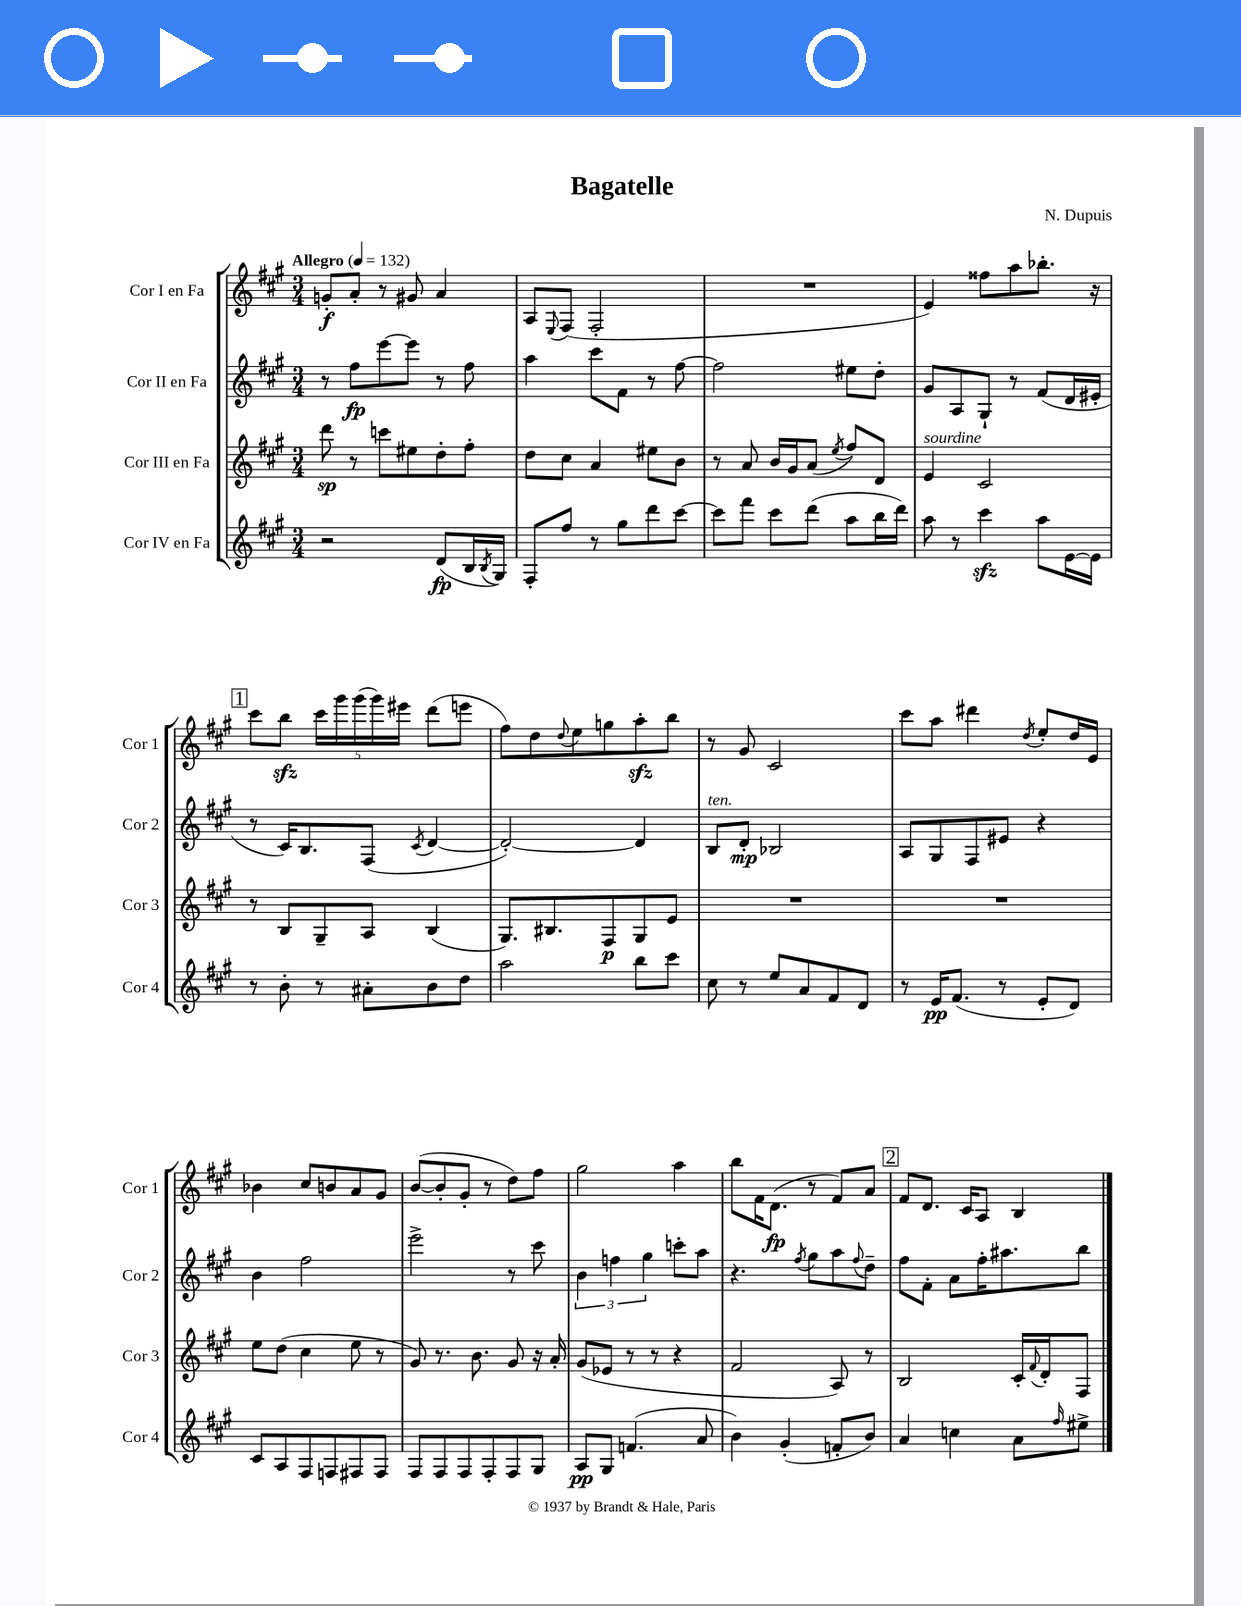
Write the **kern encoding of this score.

**kern	**dynam	**kern	**dynam	**kern	**dynam	**kern	**dynam
*part4	*part4	*part3	*part3	*part2	*part2	*part1	*part1
*staff4	*staff4	*staff3	*staff3	*staff2	*staff2	*staff1	*staff1
*I"Cor IV en Fa	*	*I"Cor III en Fa	*	*I"Cor II en Fa	*	*I"Cor I en Fa	*
*I'Cor 4	*	*I'Cor 3	*	*I'Cor 2	*	*I'Cor 1	*
*clefG2	*	*clefG2	*	*clefG2	*	*clefG2	*
*k[f#c#g#]	*	*k[f#c#g#]	*	*k[f#c#g#]	*	*k[f#c#g#]	*
*M3/4	*	*M3/4	*	*M3/4	*	*M3/4	*
*MM132	*	*MM132	*	*MM132	*	*MM132	*
=1	=1	=1	=1	=1	=1	=1	=1
!	!	!	!	!	!	!LO:TX:a:B:t=Allegro	!
2r	.	8ddd\	sp	8r	.	8gn'/L	f
.	.	8r	.	8ff#\L	fp	8a'/J	.
.	.	8cccn\L	.	[8eee\	.	8r	.
.	.	8ee#X\	.	8eee\J]	.	8g#X/	.
(8d/L	fp	8dd'\	.	8r	.	4a/	.
16B/L	.	8ff#'\J	.	8ff#\	.	.	.
8qB/	.	.	.	.	.	.	.
16G#/JJ)	.	.	.	.	.	.	.
=2	=2	=2	=2	=2	=2	=2	=2
8F#'/L	.	8dd\L	.	4aa\	.	8A/L	.
.	.	.	.	.	.	8qqE/	.
8ff#/J	.	8cc#\J	.	.	.	(8F#/J	.
8r	.	4a/	.	8ccc#\L	.	2F#'/	.
8gg#\L	.	.	.	8f#\J	.	.	.
8ddd\	.	8ee#X\L	.	8r	.	.	.
[8ccc#\J	.	8b\J	.	[8ff#\	.	.	.
=3	=3	=3	=3	=3	=3	=3	=3
8ccc#\L]	.	8r	.	2ff#\]	.	2.r	.
8fff#\J	.	8a/	.	.	.	.	.
8ccc#\L	.	16b/LL	.	.	.	.	.
.	.	16g#/J	.	.	.	.	.
(8ddd\J	.	(8a/J	.	.	.	.	.
.	.	8qee/	.	.	.	.	.
8aa\L	.	8ff#/L)	.	8ee#X\L	.	.	.
16bb\L	.	8d/J	.	8dd'\J	.	.	.
16ddd\JJ)	.	.	.	.	.	.	.
=4	=4	=4	=4	=4	=4	=4	=4
!	!	!LO:TX:a:i:t=sourdine	!	!	!	!	!
8aa\	.	4e/	.	8g#/L	.	4e/)	.
8r	.	.	.	8A/	.	.	.
4ccc#zz\	.	2c#/	.	8G#`/J	.	8ff##X\L	.
.	.	.	.	8r	.	8aa\	.
8aa\L	.	.	.	(8f#/L	.	8.bb-X'\J	.
[16e\L	.	.	.	16d/L	.	.	.
16e\JJ]	.	.	.	16e#X'/JJ	.	16r	.
!!LO:LB:g=z
!!LO:REH:place=s1:t=1
=5	=5	=5	=5	=5	=5	=5	=5
8r	.	8r	.	8r	.	8ccc#\L	.
8b'\	.	8B/L	.	16c#/KL)	.	8bbzz\J	.
.	.	.	.	8.B/	.	.	.
8r	.	8G#~/	.	.	.	20ccc#\LL	.
.	.	.	.	.	.	20ggg#\	.
.	.	.	.	.	.	(20ggg#\	.
8a#X'\L	.	8A/J	.	(8F#/J	.	.	.
.	.	.	.	.	.	20ggg#\)	.
.	.	.	.	.	.	20eee#X\JJ	.
.	.	.	.	8qc#/	.	.	.
8b\	.	(4B/	.	[4d/	.	(8ddd\L	.
8dd\J	.	.	.	.	.	8eeen\J	.
=6	=6	=6	=6	=6	=6	=6	=6
2aa\	.	8.G#/L)	.	2d'/_)	.	8ff#\L)	.
.	.	.	.	.	.	8dd\	.
.	.	8.B#X/	.	.	.	.	.
.	.	.	.	.	.	8qqdd/	.
.	.	.	.	.	.	8ee\	.
.	.	8F#/	p	.	.	8ggn\	.
8bb\L	.	8G#/	.	4d/]	.	8aazz'\	.
8ccc#\J	.	8e/J	.	.	.	8bb\J	.
=7	=7	=7	=7	=7	=7	=7	=7
!	!	!	!	!LO:TX:a:i:t=ten.	!	!	!
8cc#\	.	2.r	.	8B/L	.	8r	.
8r	.	.	.	8d'/J	mp	8g#/	.
8ee/L	.	.	.	2B-X/	.	2c#/	.
8a/	.	.	.	.	.	.	.
8f#/	.	.	.	.	.	.	.
8d/J	.	.	.	.	.	.	.
=8	=8	=8	=8	=8	=8	=8	=8
8r	.	2.r	.	8A/L	.	8ccc#\L	.
16e/KL	pp	.	.	8G#/	.	8aa\J	.
(8.f#/J	.	.	.	.	.	.	.
.	.	.	.	8F#/	.	4ddd#X\	.
8r	.	.	.	8e#X/J	.	.	.
.	.	.	.	.	.	8qdd/	.
8e'/L	.	.	.	4r	.	8ee'/L	.
8d/J)	.	.	.	.	.	16dd/L	.
.	.	.	.	.	.	16e/JJ	.
!!LO:LB:g=z
=9	=9	=9	=9	=9	=9	=9	=9
8c#/L	.	8ee\L	.	4b\	.	4b-X\	.
8A/	.	(8dd\J	.	.	.	.	.
8F#/	.	4cc#\	.	2ff#\	.	8cc#/L	.
8Fn/	.	.	.	.	.	8bn/	.
8F#X/	.	8ee\	.	.	.	8a/	.
8F#/J	.	8r	.	.	.	8g#/J	.
=10	=10	=10	=10	=10	=10	=10	=10
8F#/L	.	8g#/)	.	2eee^\	.	([8b/L	.
8F#/	.	8.r	.	.	.	8b'/]	.
8F#/	.	.	.	.	.	8g#'/J	.
.	.	8.b\	.	.	.	.	.
8F#'/	.	.	.	.	.	8r	.
8F#/	.	8g#/	.	8r	.	8dd\L)	.
8G#/J	.	16r	.	8ccc#\	.	8ff#\J	.
.	.	16a'/	.	.	.	.	.
=11	=11	=11	=11	=11	=11	=11	=11
8A/L	pp	(8g#/L	.	6b\	.	2gg#\	.
8G#/J	.	8e-X/J	.	.	.	.	.
.	.	.	.	6ffn\	.	.	.
(4.fn/	.	8r	.	.	.	.	.
.	.	.	.	6gg#\	.	.	.
.	.	8r	.	.	.	.	.
.	.	4r	.	8cccn'\L	.	4aa\	.
8a/	.	.	.	8aa\J	.	.	.
=12	=12	=12	=12	=12	=12	=12	=12
4b\)	.	2f#/	.	4.r	.	8bb\L	.
.	.	.	.	.	.	16f#\K	.
.	.	.	.	.	.	(8.d\J	fp
(4g#'/	.	.	.	.	.	.	.
.	.	.	.	8qff#/	.	.	.
.	.	.	.	8gg#\L	.	8r	.
8fn'/L	.	8A/)	.	8aa\	.	8f#/L)	.
.	.	.	.	8qqff#/	.	.	.
8b/J)	.	8r	.	8dd~\J	.	8a/J	.
!!LO:REH:place=s1:t=2
=13	=13	=13	=13	=13	=13	=13	=13
4a/	.	2B/	.	8ff#\L	.	8f#/L	.
.	.	.	.	8f#'\J	.	8.d/J	.
4ccn\	.	.	.	8a\L	.	.	.
.	.	.	.	.	.	16c#/KL	.
.	.	.	.	16ff#'\K	.	8A/J	.
.	.	.	.	8.aa#X\	.	.	.
8a\L	.	16c#'/LL	.	.	.	4B/	.
.	.	8qqf#/	.	.	.	.	.
.	.	16d'/J	.	.	.	.	.
16qqff#/	.	.	.	.	.	.	.
8ee#X^\J	.	8F#/J	.	8bb\J	.	.	.
==	==	==	==	==	==	==	==
*-	*-	*-	*-	*-	*-	*-	*-
